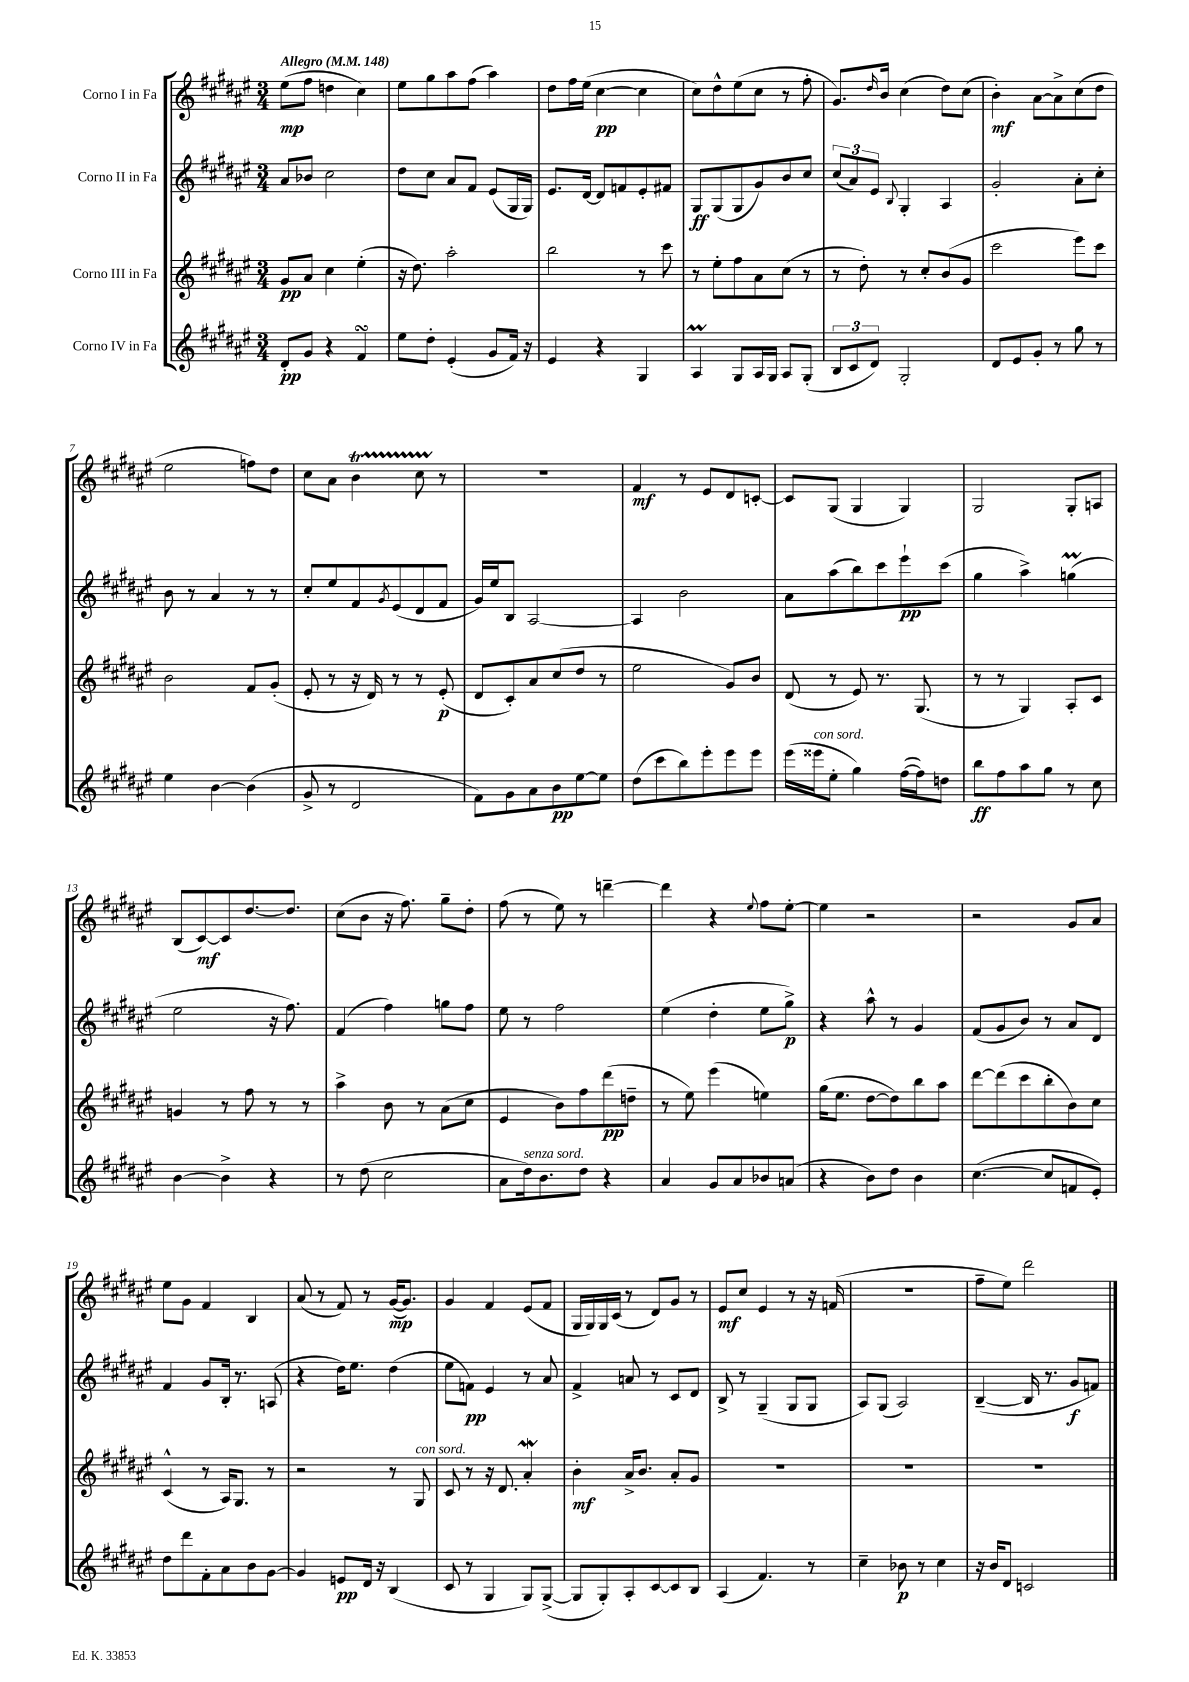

**kern	**kern	**kern	**kern
*staff4	*staff3	*staff2	*staff1
*clefG2	*clefG2	*clefG2	*clefG2
*k[f#c#g#d#a#e#]	*k[f#c#g#d#a#e#]	*k[f#c#g#d#a#e#]	*k[f#c#g#d#a#e#]
*M3/4	*M3/4	*M3/4	*M3/4
*MM148	*MM148	*MM148	*MM148
8d#'	8g#	8a#	(8ee#
8g#	8a#	8b-	8ff#
4r	4cc#	2cc#	4dd
4f#	(4ee#'	.	4cc#)
=	=	=	=
8ee#	16r	8dd#	8ee#
.	8.dd#)	.	.
8dd#'	.	8cc#	8gg#
(4e#'	2aa#'	8a#	8aa#
.	.	8f#	(8ff#
8g#	.	(8e#	4aa#)
16f#)	.	16G#	.
16r	.	16G#)	.
=	=	=	=
4e#	2bb	8.e#	8dd#
.	.	.	16ff#
.	.	[16d#	(16ee#
4r	.	8d#]	[4cc#
.	.	8f	.
4G#	8r	8e#'	4cc#]
.	8ccc#	8f#	.
=	=	=	=
4A#	8r	8G#	8cc#)
.	8ee#'	(8G#	8dd#^^
8G#	8ff#	8G#	(8ee#
16A#	8a#	8g#)	8cc#
16G#	.	.	.
8A#	(8cc#	8b	8r
(8G#'	8r	8cc#	8ff#'
=	=	=	=
12B	8r	(12cc#	8.g#)
12c#	.	12a#)	.
.	8dd#')	.	.
12d#)	.	12e#	.
.	.	.	16qqdd#
.	.	.	16b
.	.	8qqB	.
2G#'	8r	4G#'	(4cc#
.	8cc#'	.	.
.	(8b	4A#	8dd#)
.	8g#	.	(8cc#
=	=	=	=
8d#	2ccc#	2g#'	4b')
8e#	.	.	.
8g#'	.	.	[8a#
8r	.	.	8a#^]
8gg#	8eee#)	8a#'	(8cc#
8r	8ccc#	8cc#'	8dd#
=	=	=	=
4ee#	2b	8b	2ee#
.	.	8r	.
[4b	.	4a#	.
(4b]	8f#	8r	8ff)
.	(8g#'	8r	8dd#
=	=	=	=
8g#^	8e#'	8cc#'	8cc#
8r	8r	8ee#	8a#
2d#	16r	8f#	4b
.	16d#)	.	.
.	.	8qg#	.
.	8r	(8e#	.
.	8r	8d#	8cc#
.	(8e#'	8f#	8r
=	=	=	=
8f#)	8d#	16g#)	2.r
.	.	16ee#	.
8g#	8c#')	8B	.
8a#	8a#	[2A#	.
8b	(8cc#	.	.
[8ee#	8dd#	.	.
8ee#]	8r	.	.
=	=	=	=
(8dd#	2ee#	4A#]	4f#
8ccc#	.	.	.
8bb)	.	2b	8r
8eee#'	.	.	8e#
8eee#	8g#)	.	8d#
8eee#	8b	.	[8c'
=	=	=	=
(16eee#	(8d#	8a#	8c]
16eee##	.	.	.
8ee#'	8r	(8aa#	(8G#
4gg#)	8e#)	8bb)	4G#
.	8.r	8ccc#	.
([16ff#	.	8eee#`	4G#)
16ff#])	(8.G#	.	.
8dd	.	(8ccc#	.
=	=	=	=
8bb	8r	4gg#	2G#
8ff#	8r	.	.
8aa#	4G#)	4aa#^)	.
8gg#	.	.	.
8r	8A#'	(4gg	8G#'
8cc#	8c#	.	8A
=	=	=	=
[4b	4g	2ee#	(8B
.	.	.	[8c#)
4b^]	8r	.	8c#]
.	8ff#	.	[8.dd#
4r	8r	16r	.
.	.	8.ff#)	8.dd#]
.	8r	.	.
=	=	=	=
8r	4aa#^	(4f#	(8cc#
(8dd#	.	.	8b
2cc#	8b	4ff#)	16r
.	.	.	8.ff#)
.	8r	.	.
.	(8a#	8gg	8gg#~
.	8cc#	8ff#	8dd#'
=	=	=	=
8a#	4e#	8ee#	(8ff#
16dd#)	.	8r	8r
8.b	.	.	.
.	8b)	2ff#	8ee#)
8dd#	8ff#	.	8r
4r	(8ddd#	.	[4ddd~
.	8dd~	.	.
=	=	=	=
4a#	8r	(4ee#	4ddd]
.	8ee#)	.	.
8g#	(4eee#	4dd#'	4r
8a#	.	.	.
.	.	.	8qqee#
8b-	4ee)	8ee#	8ff#
(8a	.	8gg#^)	[8ee#'
=	=	=	=
4r	(16gg#	4r	4ee#]
.	8.ee#	.	.
8b)	[8dd#	8aa#^^	2r
8dd#	8dd#])	8r	.
4b	8bb	4g#	.
.	8aa#	.	.
=	=	=	=
([4.cc#	[8ddd#	(8f#	2r
.	(8ddd#]	8g#	.
.	8ccc#	8b)	.
8cc#]	8bb'	8r	.
8f	8b)	8a#	8g#
8e#')	8cc#	8d#	8a#
=	=	=	=
8dd#	(4c#^^	4f#	8ee#
8ddd#	.	.	8g#
8f#'	8r	8g#	4f#
8a#	16A#)	16B'	.
.	8.G#	8.r	.
8b	.	.	4B
[8g#	8r	(8A	.
=	=	=	=
4g#]	2r	4r	(8a#
.	.	.	8r
8e	.	16dd#)	8f#)
.	.	8.ee#	.
16d#	.	.	8r
16r	.	.	.
(4B	8r	(4dd#	([16g#
.	.	.	8.g#])
.	8G#	.	.
=	=	=	=
8c#	8c#	8ee#	4g#
8r	8r	8f)	.
4G#	16r	4e#	4f#
.	8.d#	.	.
8G#)	4a#'	8r	(8e#
([8G#^	.	8a#	8f#
=	=	=	=
8G#]	4b'	4f#^	16G#
.	.	.	16G#)
8G#')	.	.	16G#
.	.	.	(16c#
8A#'	16a#^	8a	8r
.	8.b	.	.
[8c#	.	8r	8d#)
8c#]	8a#'	8c#	8g#
8B	8g#	8d#	8r
=	=	=	=
(4A#	2.r	8B^	8e#
.	.	8r	8cc#
4.f#)	.	(4G#~	4e#
.	.	8G#	8r
8r	.	8G#	16r
.	.	.	(16f
=	=	=	=
4cc#~	2.r	8A#)	2.r
.	.	(8G#	.
8b-	.	2A#)	.
8r	.	.	.
4cc#	.	.	.
=	=	=	=
16r	2.r	([4B~	8ff#~
16b	.	.	.
8d#	.	.	8ee#)
2c	.	16B]	2ddd#
.	.	8.r	.
.	.	8g#	.
.	.	8f)	.
==	==	==	==
*-	*-	*-	*-
